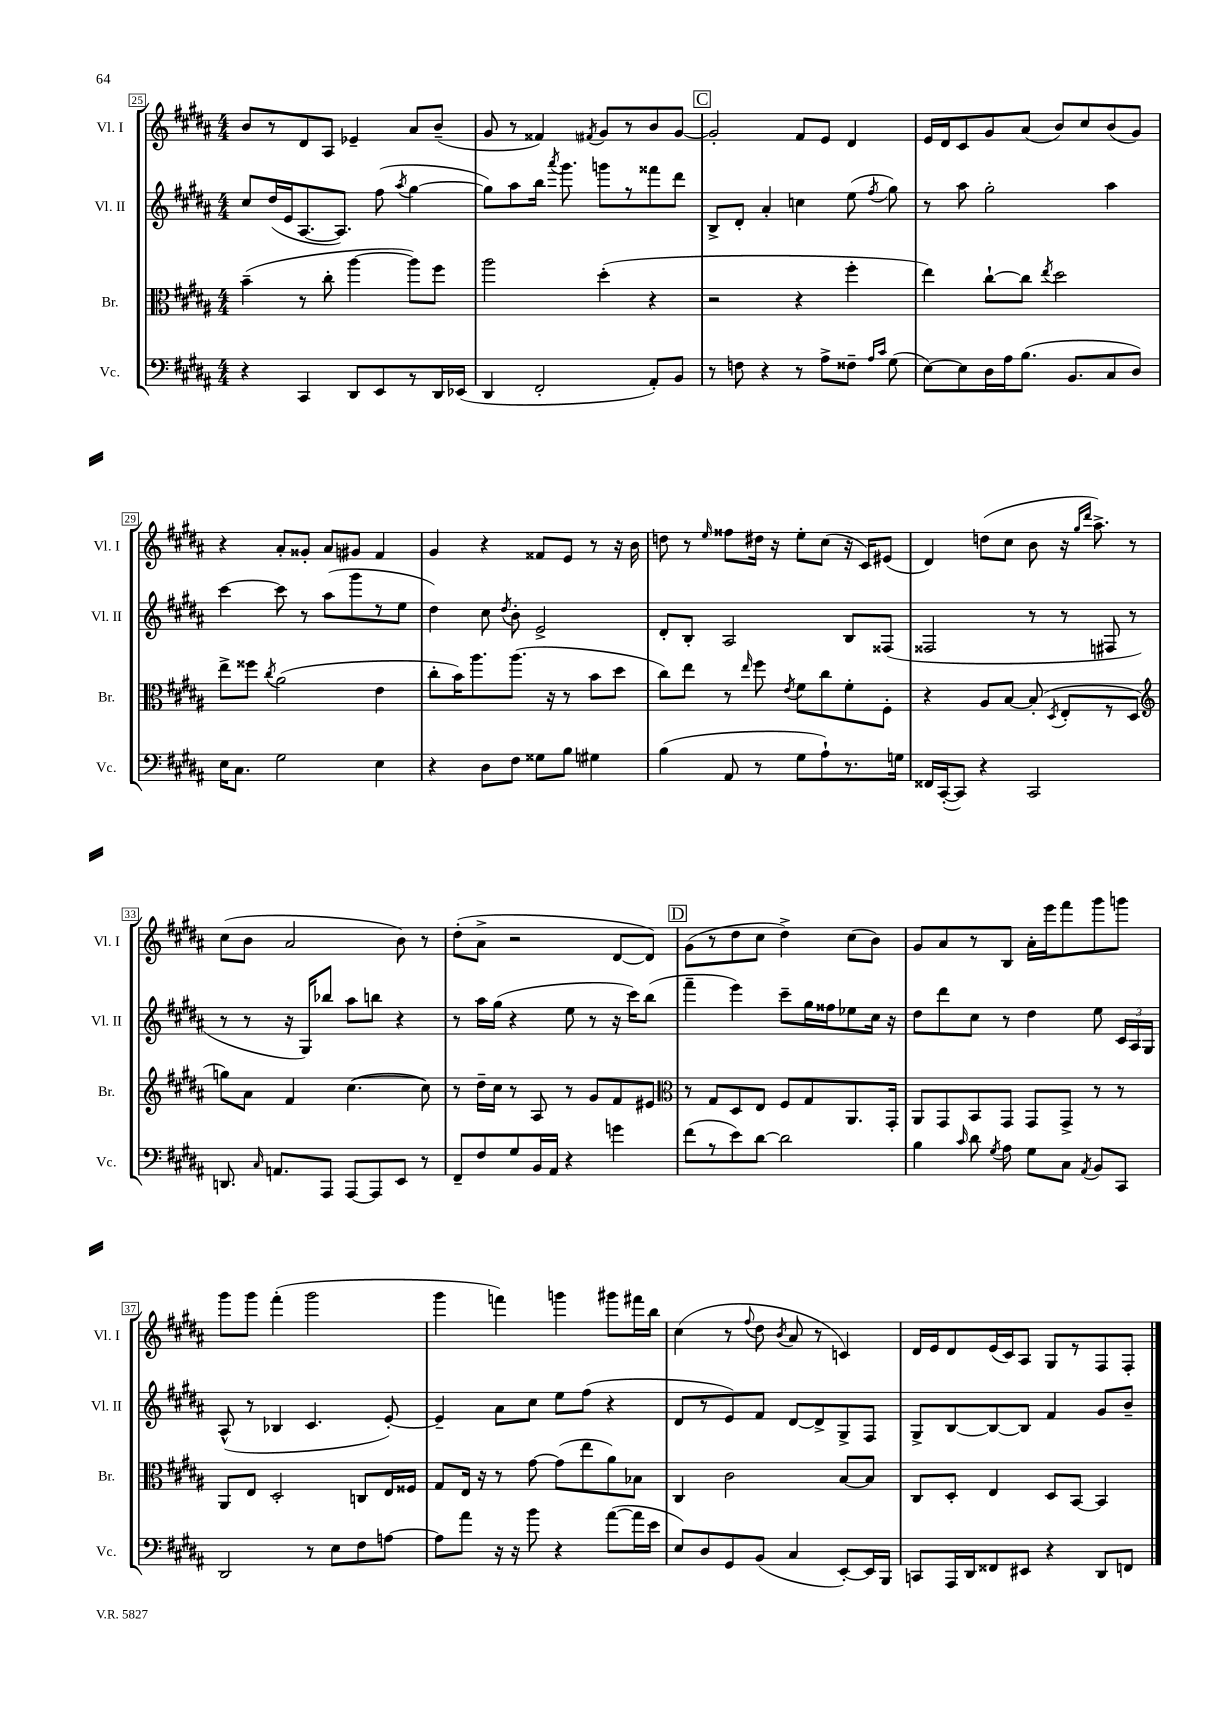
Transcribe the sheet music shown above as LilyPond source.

<<
\new StaffGroup <<
\new Staff = "s0" \with { instrumentName = "Vl. I" shortInstrumentName = "Vl. I" } {
    \clef treble \key b \major \numericTimeSignature \time 4/4
    \autoBeamOff b'8[ r8 dis'8 ais8] ees'4-- ais'8[ b'8]--( |
    gis'8 r8 fisis'4) \acciaccatura { fis'8 } gis'8[ r8 b'8 gis'8]~ |
    \mark \markup { \box "C" } gis'2-. fis'8[ e'8] dis'4 |
    e'16[ dis'16 cis'8 gis'8 ais'8]( b'8[) cis''8 b'8( gis'8]) |
    r4 ais'8[-. gisis'8]-. ais'8[ gis'8] fis'4 |
    gis'4 r4 fisis'8[ e'8] r8 r16 b'16 |
    d''8 r8 \grace { e''16 } fisis''8[ dis''16] r16 e''8[-. cis''8]( r16 cis'16[) eis'8]( |
    dis'4) d''8[( cis''8] b'8 r16 \grace { gis''16[ dis'''16] } ais''8.->) r8 |
    cis''8[( b'8] ais'2 b'8) r8 |
    dis''8[-.( ais'8]-> r2 dis'8[~ dis'8]) |
    \mark \markup { \box "D" } gis'8[( r8 dis''8 cis''8] dis''4->) cis''8[( b'8]) |
    gis'8[ ais'8 r8 b8] ais'16[-. e'''16 fis'''8 gis'''8 g'''8] |
    gis'''8[ gis'''8] fis'''4-.( gis'''2 |
    gis'''4 f'''4) g'''4 gis'''8[ fis'''16 b''16] |
    cis''4( r8 \appoggiatura { fis''8 } dis''8 \acciaccatura { b'8 } ais'8 r8 c'4) |
    dis'16[ e'16 dis'8 e'16( cis'16) ais8] gis8[ r8 fis8 fis8]-. \bar "|." |
}
\new Staff = "s1" \with { instrumentName = "Vl. II" shortInstrumentName = "Vl. II" } {
    \clef treble \key b \major \numericTimeSignature \time 4/4
    \autoBeamOff cis''8[ dis''16( e'16 ais8.~ ais8.]) fis''8( \acciaccatura { ais''8 } gis''4~ |
    gis''8[) ais''8 b''16] \acciaccatura { ais'''8 } gis'''8. g'''8[ r8 fisis'''8 dis'''8] |
    \mark \markup { \box "C" } b8[-> dis'8]-. ais'4-. c''4 e''8( \acciaccatura { fis''8 } gis''8) |
    r8 ais''8 gis''2-. ais''4 |
    cis'''4~ cis'''8 r8 ais''8[( gis'''8 r8 e''8] |
    dis''4) cis''8 \acciaccatura { dis''8 } b'8-. e'2-> |
    dis'8[-. b8]-. ais2 b8[ fisis8]( |
    fisis2 r8 r8 fis8 r8 |
    r8 r8 r16 gis16[) bes''8] ais''8[ b''8] r4 |
    r8 ais''16[ gis''16]( r4 e''8 r8 r16 cis'''16[) b''8]( |
    \mark \markup { \box "D" } fis'''4-- e'''4) cis'''8[-- gis''16 fisis''16 ees''8 cis''16] r16 |
    dis''8[ dis'''8 cis''8] r8 dis''4 e''8 \tuplet 3/2 { cis'16[ ais16 gis16] } |
    ais8-^( r8 bes4 cis'4. e'8~-.) |
    e'4-- ais'8[ cis''8] e''8[ fis''8]( r4 |
    dis'8[ r8 e'8) fis'8] dis'8[~ dis'8-> gis8-> fis8] |
    gis8[-> b8~ b8~ b8] fis'4 gis'8[ b'8]-- \bar "|." |
}
\new Staff = "s2" \with { instrumentName = "Br." shortInstrumentName = "Br." } {
    \clef alto \key b \major \numericTimeSignature \time 4/4
    \autoBeamOff b'4--( r8 cis''8-. ais''4~ ais''8[) fis''8] |
    ais''2 dis''4-.( r4 |
    \mark \markup { \box "C" } r2 r4 fis''4-. |
    e''4) cis''8[~-! cis''8] \acciaccatura { e''8 } dis''2 |
    e''8[-> fisis''8] \acciaccatura { cis''8 } ais'2( e'4 |
    cis''8[-. b'16) ais''8. ais''8.]( r16 r8 b'8[ dis''8] |
    cis''8[) e''8] r8 \grace { e''16 } fis''8 \acciaccatura { e'8 } fis'8[ cis''8 fis'8-. fis8]-. |
    r4 ais8[ b8]~ b8-.( \acciaccatura { dis8 } e8[-. r8 dis8] |
    \clef treble g''8[) ais'8] fis'4 cis''4.~( cis''8) |
    r8 dis''16[-- cis''16] r8 ais8 r8 gis'8[ fis'8 eis'8] |
    \mark \markup { \box "D" } \clef alto r8 gis8[ dis8 e8] fis8[ gis8 ais,8. gis,16]-. |
    ais,8[ gis,8 b,8 gis,8] gis,8[ gis,8]-> r8 r8 |
    ais,8[ e8] dis2-. c8[ e16 fisis16] |
    gis8[ e16] r16 r8 gis'8~ gis'8[( e''8 ais'8) bes8] |
    cis4 cis'2 b8[~ b8] |
    cis8[ dis8]-. e4 dis8[ b,8]~ b,4 \bar "|." |
}
\new Staff = "s3" \with { instrumentName = "Vc." shortInstrumentName = "Vc." } {
    \clef bass \key b \major \numericTimeSignature \time 4/4
    \autoBeamOff r4 cis,4 dis,8[ e,8 r8 dis,16 ees,16]( |
    dis,4 fis,2-. ais,8[-.) b,8] |
    \mark \markup { \box "C" } r8 f8 r4 r8 ais8[-> fisis8]-- \grace { ais16[ cis'16] } gis8( |
    e8[~) e8 dis16 ais16 b8.]( b,8.[ cis8 dis8]) |
    e16[ cis8.] gis2 e4 |
    r4 dis8[ fis8] gisis8[ b8] gis4 |
    b4( ais,8 r8 gis8[ ais8-!) r8. g16] |
    fisis,16[ cis,16~-.( cis,8]) r4 cis,2 |
    d,8. \grace { cis16 } a,8.[ ais,,8] ais,,8[~ ais,,8 e,8] r8 |
    fis,8[-- fis8 gis8 b,16 ais,16] r4 g'4 |
    \mark \markup { \box "D" } fis'8[( r8 e'8) dis'8]~ dis'2 |
    b4 \grace { cis'16 } dis'8 \acciaccatura { gis8 } ais8 gis8[ cis8] \acciaccatura { ais,8 } b,8[ cis,8] |
    dis,2 r8 e8[ fis8 a8]~ |
    a8[ ais'8] r16 r16 b'8 r4 ais'8[~( ais'16 e'16] |
    e8[) dis8 gis,8 b,8]( cis4 e,8[~-.) e,16 b,,16] |
    c,8[ ais,,16 dis,16 fisis,8 eis,8] r4 dis,8[ f,8] \bar "|." |
}
>>
>>
\layout { \context { \Score currentBarNumber = #25 \override BarNumber.stencil = #(make-stencil-boxer 0.1 0.3 ly:text-interface::print) } }
